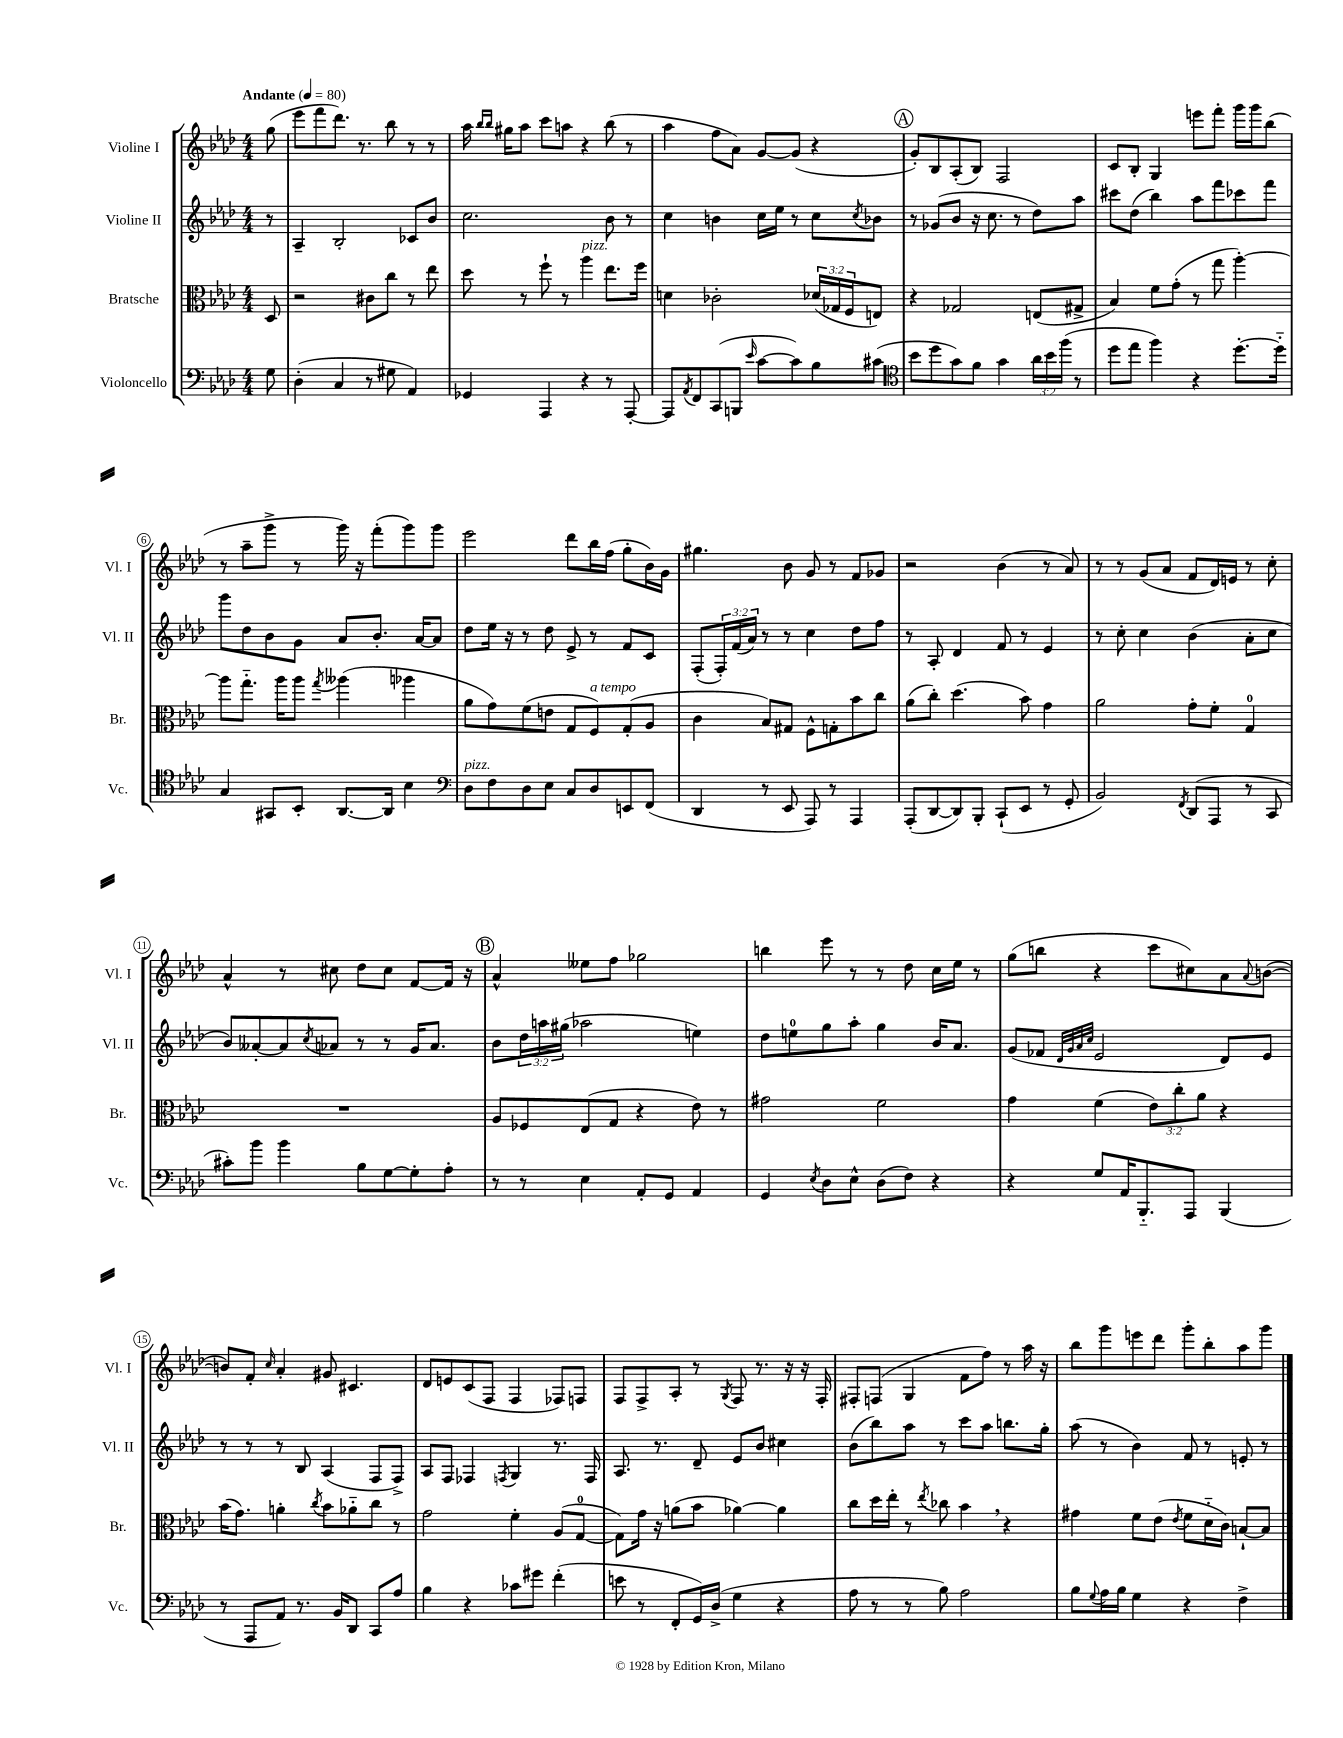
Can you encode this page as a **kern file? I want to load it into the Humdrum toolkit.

**kern	**kern	**kern	**kern
*part4	*part3	*part2	*part1
*staff4	*staff3	*staff2	*staff1
*I"Violoncello	*I"Bratsche	*I"Violine II	*I"Violine I
*I'Vc.	*I'Br.	*I'Vl. II	*I'Vl. I
*clefF4	*clefC3	*clefG2	*clefG2
*k[b-e-a-d-]	*k[b-e-a-d-]	*k[b-e-a-d-]	*k[b-e-a-d-]
*M4/4	*M4/4	*M4/4	*M4/4
*MM80	*MM80	*MM80	*MM80
=	=	=	=
!	!	!	!LO:TX:a:B:t=Andante
8G\	8D-/	8r	(8gg\
=1	=1	=1	=1
(4D-'\	2r	4A-~/	8eee-\L
.	.	.	8fff\
4C/	.	2B-'/	8.ddd-\J)
.	.	.	8.r
8r	8c#X\L	.	.
8G#X\	8cc\J	.	8bb-\
4AA-/)	8r	8c-X/L	8r
.	8ee-\	8b-/J	8r
=2	=2	=2	=2
4GG-X/	8dd-\	2.cc\	16aa-\
.	.	.	16qqbb-/LL
.	.	.	16qqbb-/JJ
.	.	.	16gg#X\KL
.	8r	.	8aa-\J
4AAA-/	8ff`\	.	8ccc\L
.	8r	.	8aan\J
!	!LO:TX:a:i:t=pizz.	!	!
4r	4aa-\	.	4r
8r	8.ee-\L	8b-\	(8bb-\
[8AAA-'/	.	8r	8r
.	16ff\Jk	.	.
=3	=3	=3	=3
8AAA-/L]	4dn\	4cc\	4aa-\
8qAA-/	.	.	.
8FF/	.	.	.
(8CC/	2c-X'\	4bn\	8ff\L
8BBBn/J	.	.	8a-\J)
16qqe-/	.	.	.
[8c\L	.	16cc\LL	[8g/L
.	.	16ee-\JJ	.
8c\])	.	8r	(8g/J]
8B-\	(24d-X/LL	8cc\L	4r
.	24G-X/	.	.
.	24F/J	.	.
.	.	8qcc/	.
(8c#X\J	8En/J)	8b-X\J	.
!!LO:REH:place=s1:t=A
=4	=4	=4	=4
*clefC4	*	*	*
8b-\L	4r	8r	8g'/L)
8dd-\	.	(8g-X/L	8B-/
8g\)	2G-X/	8b-/J	(8A-'/
8f\J	.	16r	8B-/J)
.	.	8.cc\	.
4g\	.	.	2F/
.	.	8r	.
24a-\LL	(8En/L	8dd-\L)	.
24b-\	.	.	.
(24ff\JJ	.	.	.
8r	8G#X^/J	8aa-\J	.
=5	=5	=5	=5
8dd-\L	4B-/)	8ccc#X\L	8c/L
8ee-\J	.	(8dd-\J	8B-'/J
4ff\)	8f\L	4bb-\)	4G/
.	(8g'\J	.	.
4r	8r	8aa-\L	8eeen\L
.	8gg\	8fff\	8fff'\J
[8.dd-'\L	[4aa-'\)	8ccc-X\	16ggg\LL
.	.	.	16ggg\J
.	.	8fff\J	(8bb-\J
16dd-\Jk]	.	.	.
!!LO:LB:g=z
=6	=6	=6	=6
4G/	8aa-\L]	8ggg\L	8r
.	8.gg\J	8dd-\	8aa-~\L
8GG#X/L	.	8b-\	8ggg^\J
.	16aa-\KL	.	.
8BB-'/J	8aa-\J	8g\J	8r
.	8qgg/	.	.
[8.AA-/L	(4aa--X\	8a-/L	16ggg\)
.	.	.	16r
.	.	8.b-'/J	(8fff'\L
16AA-/Jk]	.	.	.
4B-\	4aa-X\	.	8ggg\)
.	.	[16a-/KL	.
.	.	8a-/J]	8ggg\J
=7	=7	=7	=7
*clefF4	*	*	*
!LO:TX:a:i:t=pizz.	!	!	!
8D-\L	8a-\L	8dd-\L	2eee-\
8F\	8g\)	16ee-\Jk	.
.	.	16r	.
8D-\	(8f\	8r	.
8E-\J	8en\J	8dd-\	.
8C/L	8G/L	8e-^/	8ddd-\L
!	!LO:TX:a:i:t=a tempo	!	!
8D-/	8F/)	8r	16bb-\L
.	.	.	(16ff\JJ
8EEn/	(8G'/	8f/L	8gg'\L
(8FF/J	8A-/J	8c/J	16b-\L)
.	.	.	16g\JJ
=8	=8	=8	=8
4DD-/	4c\	(8F'/L	4.gg#X\
.	.	24F'/L)	.
.	.	(24f/	.
.	.	24a-/JJ)	.
8r	8B-/L)	8r	.
8EE-/	8G#X/J	8r	8b-\
8AAA-/)	8F^^\L	4cc\	8g/
8r	8Gn'\	.	8r
4AAA-/	8b-\	8dd-\L	8f/L
.	8cc\J	8ff\J	8g-X/J
=9	=9	=9	=9
(8AAA-'/L	(8a-\L	8r	2r
[8DD-/	8cc'\J)	8A-'/	.
8DD-/])	(4.dd-\	4d-/	.
8BBB-'/J	.	.	.
(8CC`/L	.	8f/	(4b-\
8EE-/J	8b-\)	8r	.
8r	4g\	4e-/	8r
8GG'/	.	.	8a-/)
=10	=10	=10	=10
2BB-/)	2a-\	8r	8r
.	.	8cc'\	8r
.	.	4cc\	(8g/L
.	.	.	8a-/J
8qFF/	.	.	.
(8DD-/L	8g'\L	(4b-\	8f/L
8AAA-/J	8f'\J	.	16d-/L)
.	.	.	16en/JJ
8r	4G/	8a-'\L	8r
8CC/	.	8cc\J	8cc'\
!!LO:LB:g=z
=11	=11	=11	=11
8c#X'\L)	1r	8b-/L)	4a-^^/
8b-\J	.	[8a--X'/	.
4b-\	.	8a--/]	8r
.	.	8qcc/	.
.	.	8a-X/J	8cc#X\
8B-\L	.	8r	8dd-\L
[8G\	.	8r	8cc#\J
8G'\]	.	16g/KL	[8f/L
.	.	8.a-/J	.
8A-'\J	.	.	16f/Jk]
.	.	.	16r
!!LO:REH:place=s1:t=B
=12	=12	=12	=12
8r	8A-/L	8b-\L	4a-^^/
8r	8F-X/	24dd-\L	.
.	.	24aan\	.
.	.	(24gg#X\JJ	.
4E-\	(8E-/	2aa-X\	8ee--X\L
.	8G/J	.	8ff\J
8AA-'/L	4r	.	2gg-X\
8GG/J	.	.	.
4AA-/	8e-\)	4een\)	.
.	8r	.	.
=13	=13	=13	=13
4GG/	2g#X\	8dd-\L	4bbn\
.	.	8een\	.
8qE-/	.	.	.
8D-\L	.	8gg\	8eee-\
8E-^^\J	.	8aa-'\J	8r
(8D-\L	2f\	4gg\	8r
8F\J)	.	.	8dd-\
4r	.	16b-/KL	16cc\LL
.	.	8.a-/J	16ee-\JJ
.	.	.	8r
=14	=14	=14	=14
4r	4g\	(8g/L	(8gg\L
.	.	8f-X/J	8bbn\J
.	.	32qqd-/LLL	.
.	.	32qqg/	.
.	.	32qqa-/	.
.	.	32qqcc/JJJ	.
8G/L	(4f\	2e-/	4r
16AA-/K	.	.	.
8.BBB-/	.	.	.
.	12e-\L)	.	8ccc\L
.	12cc'\	.	.
8AAA-/J	.	.	8cc#X\)
.	12a-\J	.	.
(4BBB-/	4r	8d-/L)	8a-\
.	.	.	8qqa-/
.	.	8e-/J	([8bn\J
!!LO:LB:g=z
=15	=15	=15	=15
8r	(16b-\KL	8r	8bn/L])
.	8.g\J)	.	.
8AAA-/L	.	8r	8f'/J
.	.	.	16qqcc/
8AA-/J)	4an'\	8r	4a-'/
8.r	.	8B-/	.
.	8qcc/	.	.
.	8b-\L	(4A-/	8g#X/
16BB-/KL	.	.	.
8DD-/J	8a-X\	.	4.c#X/
8CC/L	8cc\J	8F/L	.
8A-/J	8r	8F^/J)	.
=16	=16	=16	=16
4B-\	2g\	8A-/L	8d-/L
.	.	8F/J	8en/
4r	.	4F-X/	(8c/
.	.	.	8F/J
.	.	8qFn/	.
8c-X\L	4f'\	4G/	4F/
8g#X\J	.	.	.
(4f'\	(8A-/L	8.r	8F-X/L)
.	[8G/J	.	8Fn/J
.	.	16F/	.
=17	=17	=17	=17
8en\	8G\L])	8.A-/	8F/L
8r	16g\Jk	.	8F^/
.	16r	8.r	.
8FF'/L	(8an\L	.	8A-'/J
16GG/L)	8b-\J	8d-~/	8r
(16D-^/JJ	.	.	.
.	.	.	8qG/
4G\	[4a-X\)	8e-/L	8F/
.	.	8b-/J	8.r
4r	4a-\]	4cc#X\	.
.	.	.	16r
.	.	.	16r
.	.	.	16F'/
=18	=18	=18	=18
8A-\	8cc\L	(8b-\L	8F#X'/L
8r	16dd-\L	8bb-\)	(8Fn/J
.	16ee-'\JJ	.	.
8r	8r	8aa-\J	4G/
.	8qee-/	.	.
8B-\)	8cc-X\	8r	.
2A-\	4b-,\	8ccc\L	8f\L
.	.	8aa-\J	8ff\J)
.	4r	8.bbn\L	8r
.	.	.	16aa-\
.	.	16gg'\Jk	16r
=19	=19	=19	=19
8B-\L	4g#X\	(8aa-\	8bb-\L
8qqG/	.	.	.
16A-\L	.	8r	8ggg\
16B-\JJ	.	.	.
4G\	8f\L	4b-\)	8eeen\
.	(8e-\J	.	8ddd-\J
.	8qe-/	.	.
4r	8f\L	8f/	8ggg'\L
.	16d-\L	8r	8bb-'\
.	16c\JJ)	.	.
4F^\	[8Bn`/L	8en'/	8aa-\
.	8B/J]	8r	8ggg\J
==	==	==	==
*-	*-	*-	*-
